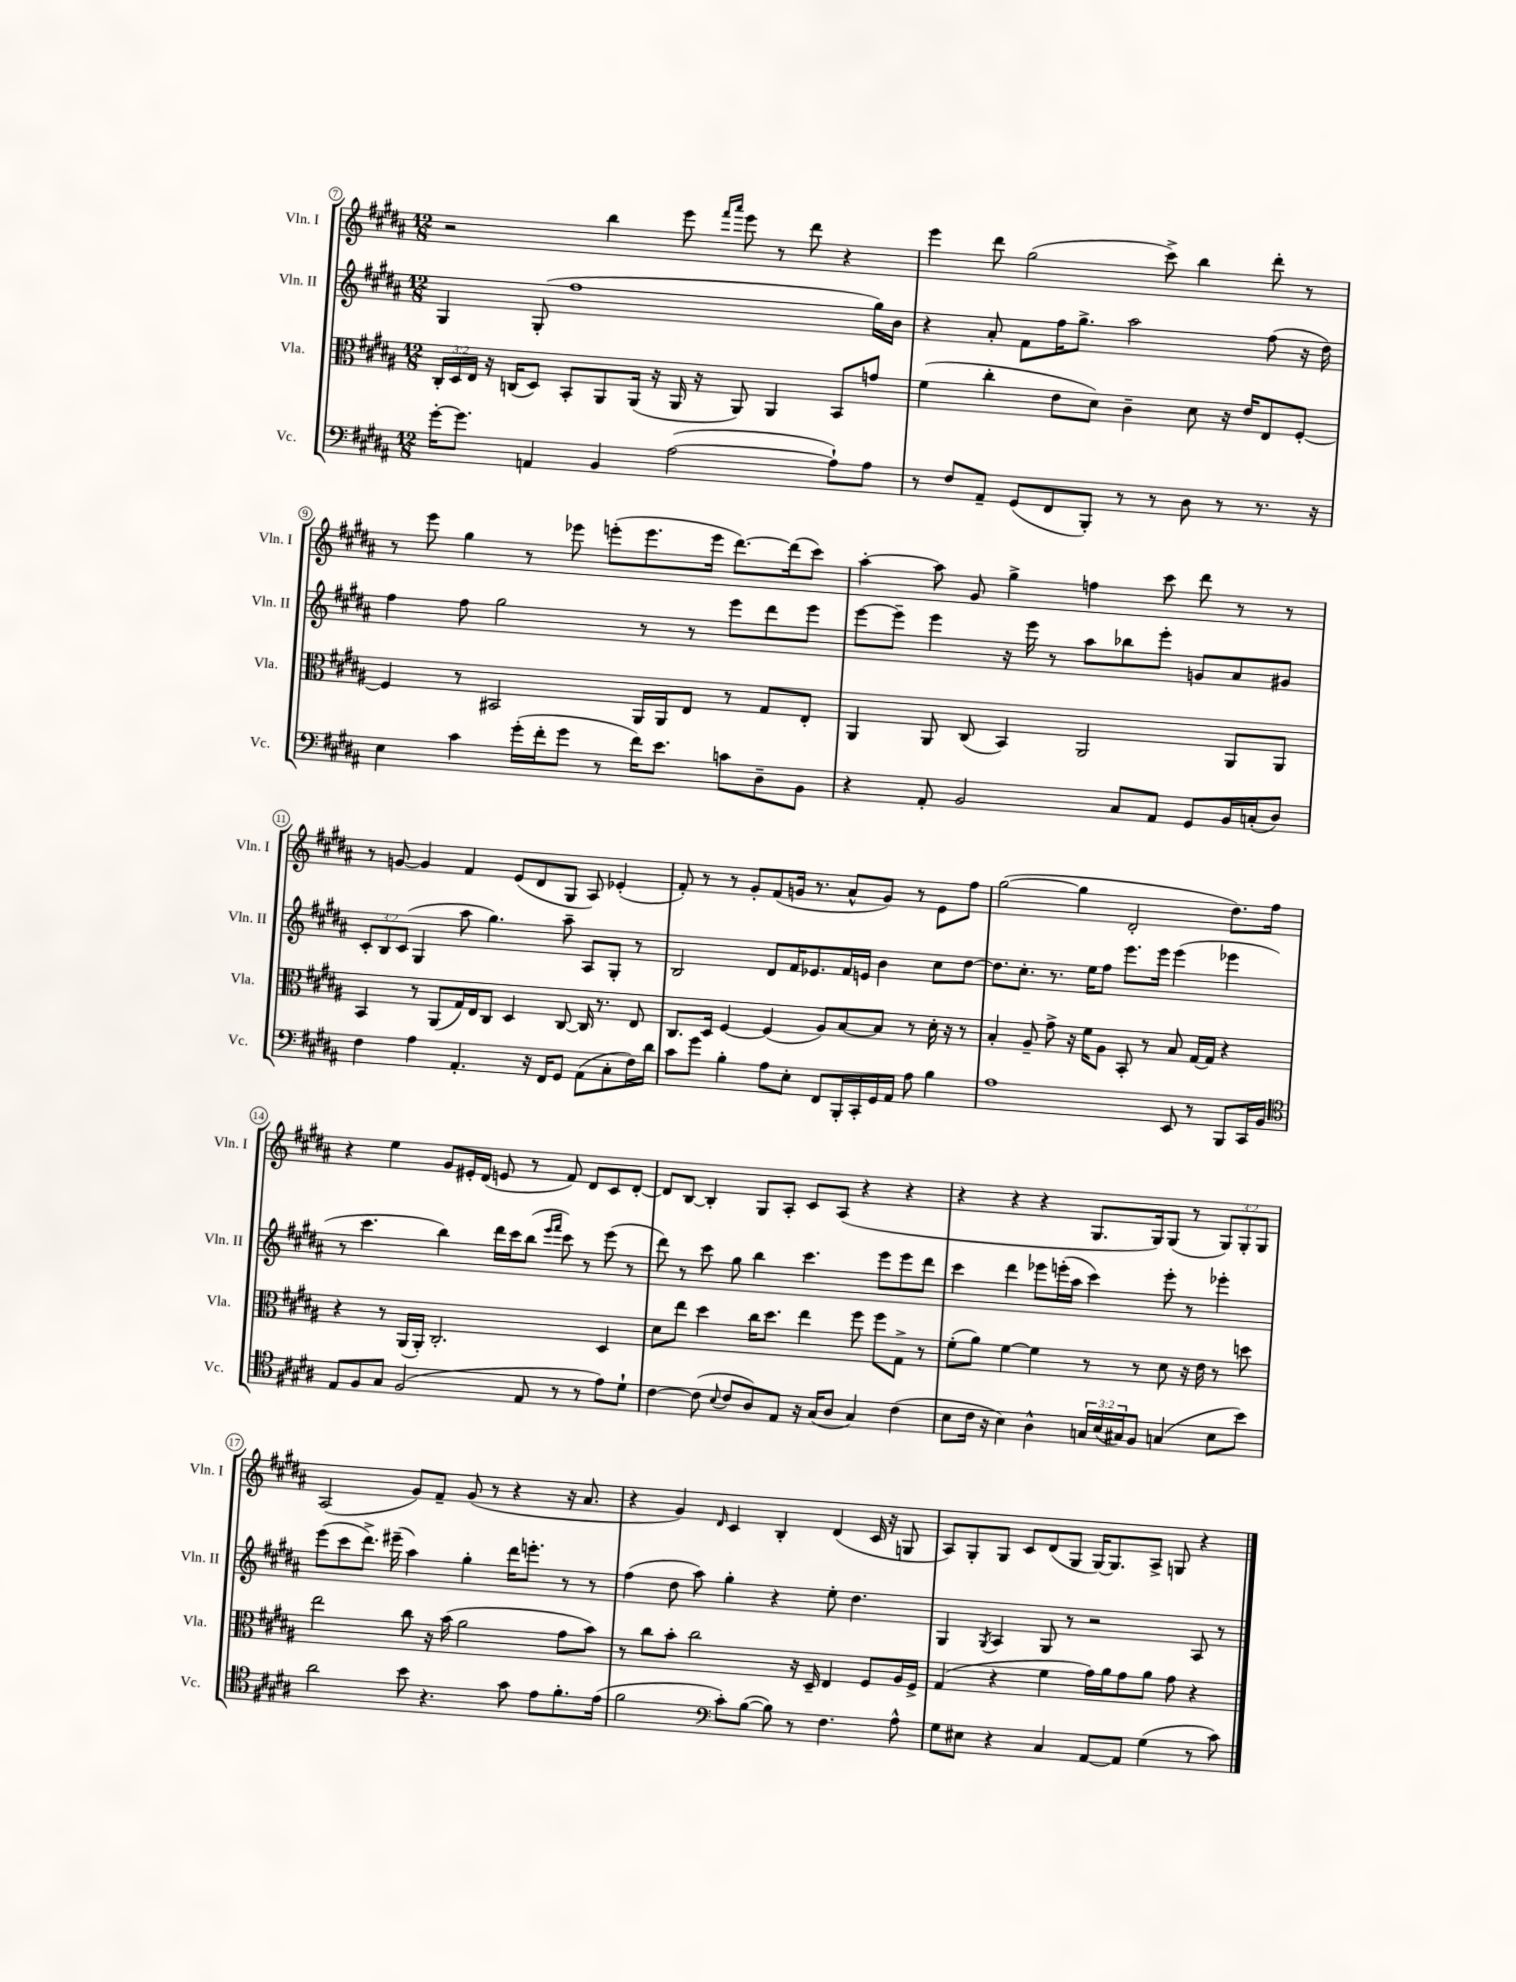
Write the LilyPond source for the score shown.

<<
\new StaffGroup <<
\new Staff = "s0" \with { instrumentName = "Vln. I" shortInstrumentName = "Vln. I" } {
    \clef treble \key b \major \numericTimeSignature \time 12/8 \override Staff.TupletNumber.text = #tuplet-number::calc-fraction-text
    r2 b''4 e'''8 \grace { fis'''16 ais'''16 } e'''8 r8 dis'''8 r4 |
    e'''4 dis'''8 gis''2( cis'''8->) b''4 dis'''8-. r8 |
    r8 e'''8 gis''4 r8 ees'''8 e'''8-.( e'''8. e'''16 dis'''8.~) dis'''16( cis'''8) |
    ais''4~-. ais''8 gis'8 gis''4-> f''4 cis'''8 dis'''8 r8 r8 |
    r8 g'8~ g'4 fis'4 e'8( dis'8 gis8 ais8) ees'4-.( |
    fis'8-.) r8 r8 gis'8-. fis'8( g'16 r8. ais'8-^ g'8) r8 e'8 fis''8 |
    gis''2~( gis''4 dis'2-. dis''8.) fis''16 |
    r4 e''4 gis'8 eis'16-. dis'16( e'8 r8 fis'8) dis'8 cis'8 dis'8~-. |
    dis'8 b8~ b4-. gis8 ais8-. cis'8 ais8( r4 r4 |
    r4 r4 r4 gis8. gis16) gis8( r8 \tuplet 3/2 { gis8) gis8-. gis8 } |
    ais2( gis'8) fis'8-- gis'8( r8 r4 r16 ais'8. |
    r4 gis'4) \grace { dis'16 } cis'4 b4-. dis'4( cis'16 r16 g8 |
    ais8) gis8-. gis8 cis'8 dis'8( gis8 gis16~) gis8. ais8-> g8 r4 \bar "|." |
}
\new Staff = "s1" \with { instrumentName = "Vln. II" shortInstrumentName = "Vln. II" } {
    \clef treble \key b \major \numericTimeSignature \time 12/8 \override Staff.TupletNumber.text = #tuplet-number::calc-fraction-text
    gis4 gis8-.( fis''1 gis''16) b'16 |
    r4 ais'8-. fis'8 fis''16 gis''8.-> ais''2 fis''8( r16 dis''16) |
    fis''4 fis''8 gis''2 r8 r8 e'''8 dis'''8 e'''8 |
    e'''8~ e'''8-- e'''4 r16 e'''16 r8 ais''8 bes''8 e'''8-. g'8 ais'8 gis'8 |
    \tuplet 3/2 { cis'8-. b8 cis'8( } gis4 ais''8 gis''4.) ais''8-- ais8 gis8-. r8 |
    b2 dis'8 fis'16 ees'8. fis'16 e'16 b'4 cis''8 dis''8~ |
    dis''8. cis''8.-. r8. e''16 fis''8 e'''8. e'''16 e'''4( ees'''4 |
    r8 cis'''4. b''4) dis'''16 cis'''16 b''8( \grace { e'''16 fis'''16 } cis'''8) r8 e'''8( r8 |
    dis'''8) r8 cis'''8 gis''8 b''4 cis'''4. e'''8 e'''8 dis'''8 |
    cis'''4 dis'''4 ees'''8 e'''16-.( ais''16 cis'''4) e'''8-. r8 ees'''4-. |
    e'''8( cis'''8 dis'''8.->) eis'''16--( ais''4) gis''4-. dis'''16 e'''8.-. r8 r8 |
    fis''4( dis''8 ais''8) gis''4-. r4 e''8-. dis''4. |
    gis4 \acciaccatura { gis8 } ais4 gis8 r8 r2 ais8 r8 \bar "|." |
}
\new Staff = "s2" \with { instrumentName = "Vla." shortInstrumentName = "Vla." } {
    \clef alto \key b \major \numericTimeSignature \time 12/8 \override Staff.TupletNumber.text = #tuplet-number::calc-fraction-text
    \tuplet 3/2 { cis16-. dis16 e16 } r16 c16( dis8) b,8-. ais,8 ais,16( r16 ais,16 r16 ais,8) ais,4 b,8 g'8 |
    fis'4( cis''4-. e'8 dis'8) cis'4-- dis'8 r16 e'16 e8 fis8~-. |
    fis4 r8 bis,2 ais,16 ais,16 e8 r8 gis8 e8-. |
    ais,4 ais,8 cis8( b,4) ais,2 ais,8 ais,8 |
    b,4 r8 ais,8( gis16) e16 cis8 dis4 cis8~ cis16 r8. e8 |
    cis8. dis16 fis4~ fis4( ais8) b8~ b8 r8 dis'16-. r16 r8 |
    b4-. ais8-- gis'8-> r16 fis'16 ais8 b,8-. r8 b8 gis16~ gis16 r4 |
    r4 r8 ais,16( ais,16-.) cis2.-. dis4 |
    dis'8 e''8 dis''4 cis''16 dis''8. e''4 fis''8 fis''8 gis8-> r8 |
    fis'8-.( ais'8) fis'4~ fis'4 r8 r8 dis'8 r16 e'16 r8 d''8 |
    e''2 cis''8 r16 b'16( ais'2 gis'8 b'8) |
    r8 cis''8 b'8-. cis''2 r16 dis16-- e4 fis8 ais16 fis16-> |
    gis4( r4 fis'4 gis'16) ais'16 gis'8 ais'8 gis'8 r4 \bar "|." |
}
\new Staff = "s3" \with { instrumentName = "Vc." shortInstrumentName = "Vc." } {
    \clef bass \key b \major \numericTimeSignature \time 12/8 \override Staff.TupletNumber.text = #tuplet-number::calc-fraction-text
    gis'16~-. gis'8. a,4 b,4 ais2~( ais8-!) ais8 |
    r8 fis8 ais,8-- gis,8( fis,8 b,,8-.) r8 r8 dis8 r8 r8. r16 |
    e4 cis'4 gis'16-.( fis'16-. gis'8 r8 fis'16) e'8. c'8 dis8-- b,8 |
    r4 ais,8-. b,2 cis8 ais,8 gis,8 b,16 c16-.( dis8) |
    fis4 ais4 ais,4.-. r16 fis,16 gis,8 ais,8( cis8-. fis16) dis'16 |
    cis'8 gis'8 b4-. ais8 e8-. fis,8 b,,16-. cis,16-. gis,16 ais,16 ais8 b4 |
    ais1 e,8 r8 b,,8 cis,16 b,16 |
    \clef tenor e8 fis8 gis8 fis2( e8 r8 r8 e'8) dis'8-! |
    cis'4~ cis'8( \appoggiatura { b8 } cis'8 ais8) e8 r16 gis16( ais8 gis4) cis'4( |
    b8 cis'16 r16 b4) ais4-^ \tuplet 3/2 { g16 b16( gis16) } fis8 g4( b8 b'8) |
    ais'2 b'8 r4. gis'8 e'8 fis'8.-. e'16( |
    fis'2 \clef bass cis'8-.) b8~( b8) r8 fis4. ais8-^ |
    gis8 eis8 r4 cis4 ais,8~ ais,8 gis4( r8 cis'8) \bar "|." |
}
>>
>>
\layout { \context { \Score currentBarNumber = #7 \override BarNumber.stencil = #(make-stencil-circler 0.1 0.3 ly:text-interface::print) } }
